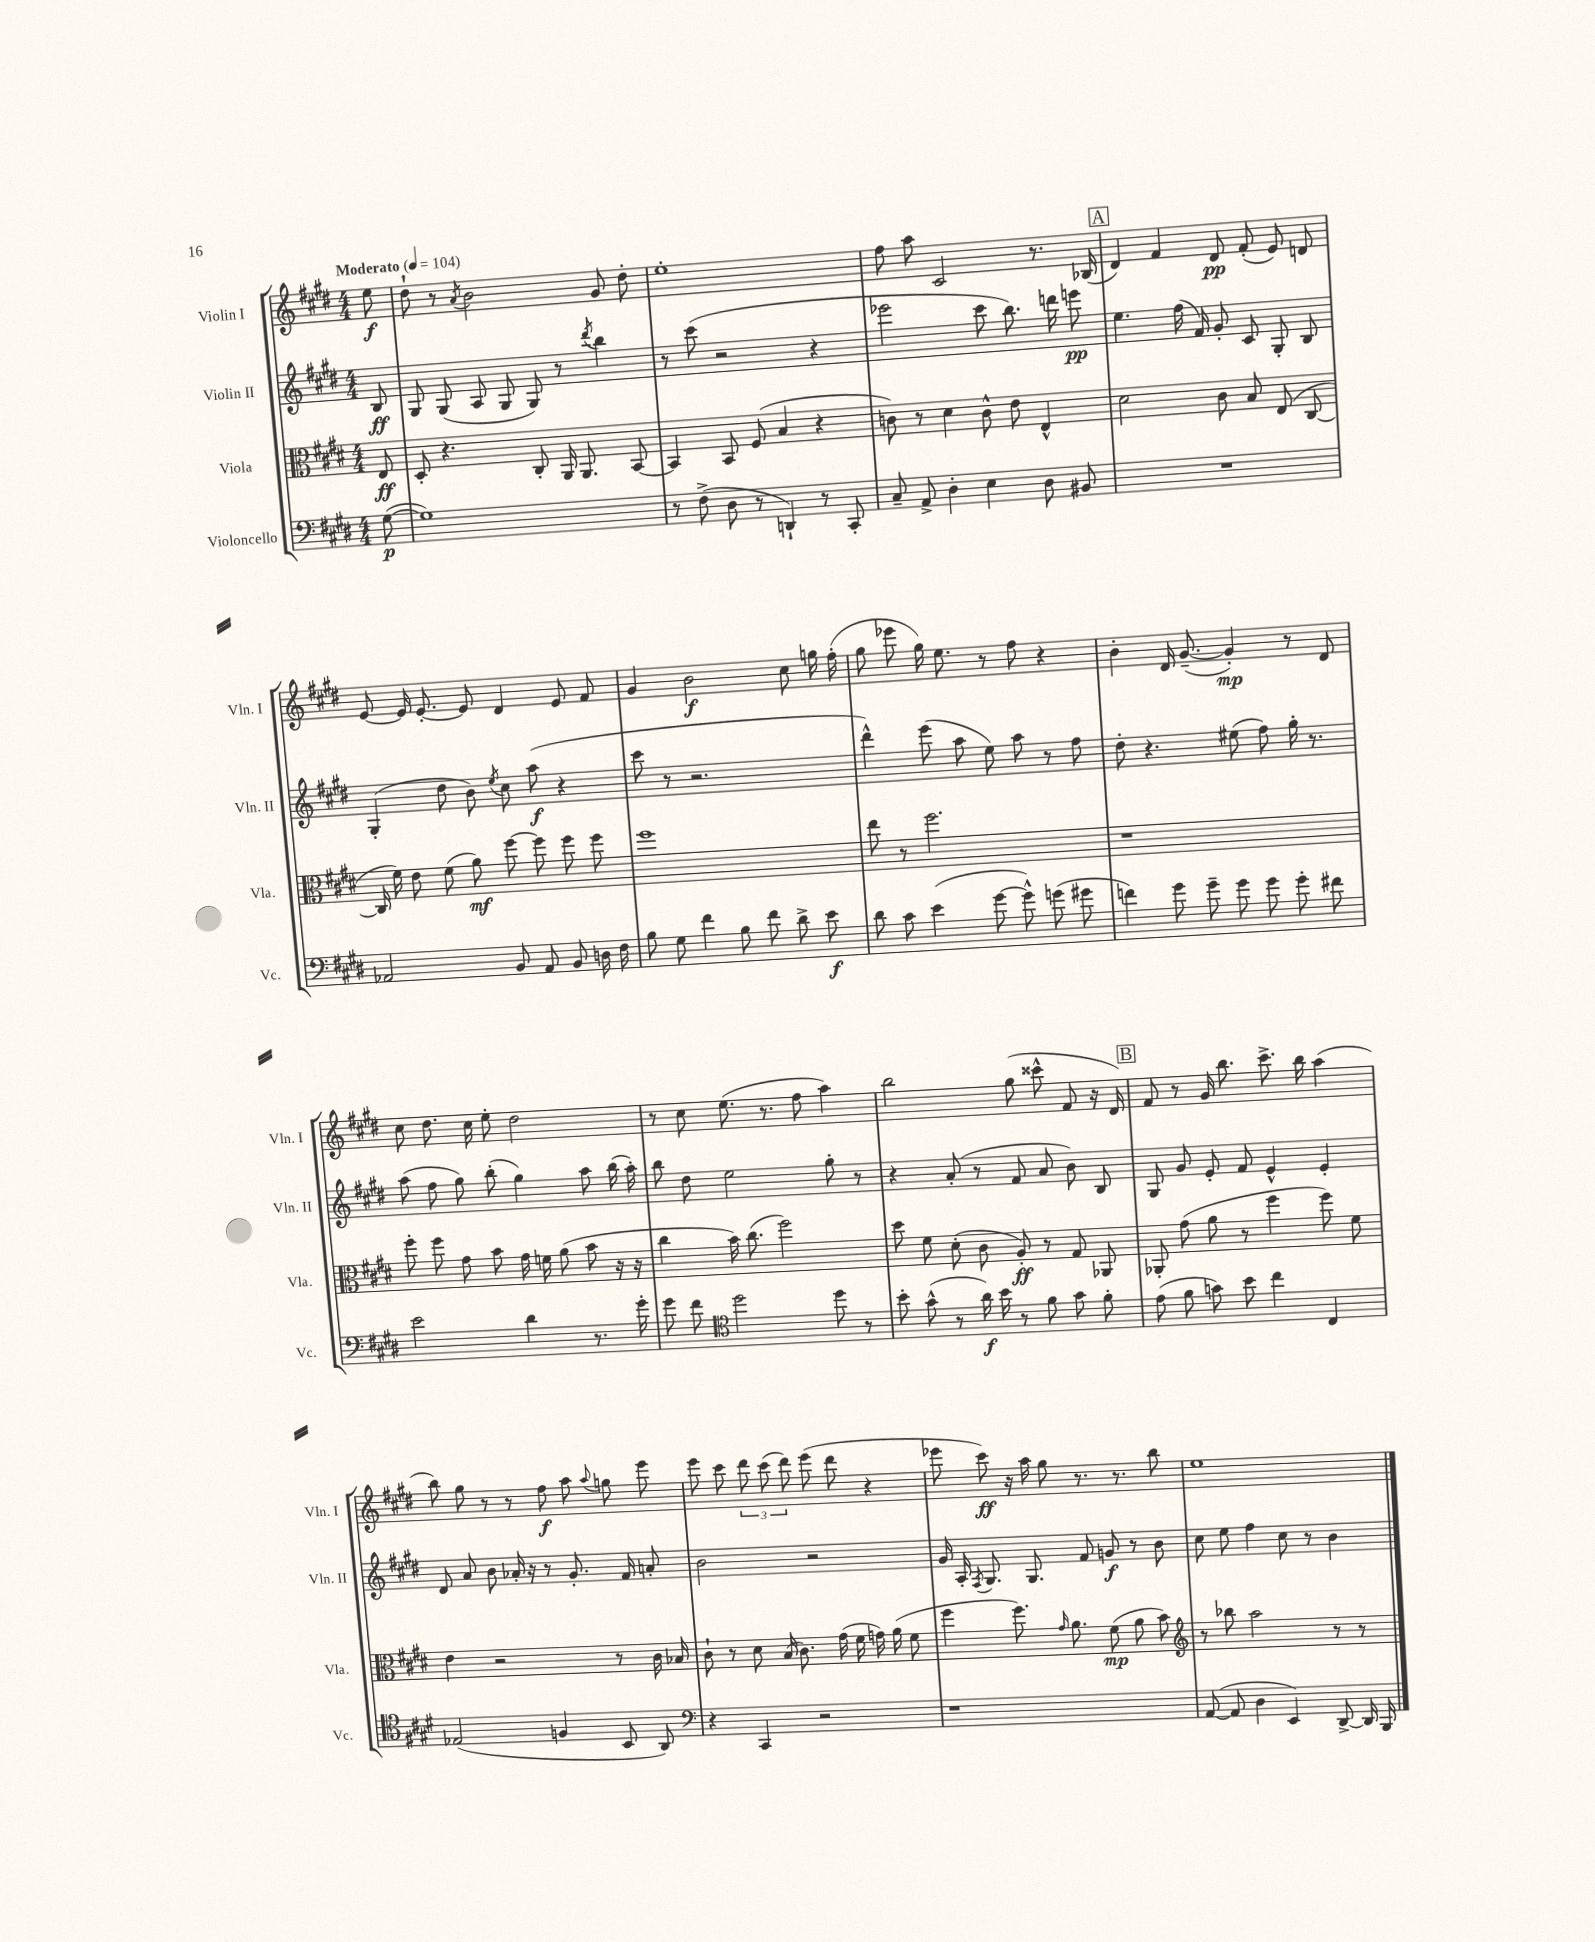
<<
\new StaffGroup <<
\new Staff = "s0" \with { instrumentName = "Violin I" shortInstrumentName = "Vln. I" } {
    \clef treble \key e \major \numericTimeSignature \time 4/4 \partial 8 \tempo "Moderato" 4 = 104
    \autoBeamOff e''8\f |
    dis''8-! r8 \acciaccatura { a'8 } b'2 gis'8 dis''8-. |
    e''1-. |
    fis''8 a''8 cis'2 r8. bes16( |
    \mark \markup { \box "A" } dis'4) fis'4 dis'8\pp fis'8-.( e'8) d'8 |
    e'8~ e'16 e'8.~-. e'8 dis'4 e'8 fis'8 |
    gis'4 b'2\f cis''8 g''16 fis''16-.( |
    gis''8 ees'''8 gis''16) e''8. r8 fis''8 r4 |
    b'4-. dis'16 gis'8.~--( gis'4-.\mp) r8 dis'8 |
    cis''8 dis''8. cis''16 e''8-. dis''2 |
    r8 cis''8 e''8.( r8. fis''8 a''4) |
    b''2 gis''8( cisis'''8-^ fis'8 r16 dis'16) |
    \mark \markup { \box "B" } fis'8 r8 gis'16 b''8. cis'''8.-> b''16 a''4( |
    b''8) gis''8 r8 r8 fis''8\f a''8 \appoggiatura { a''8 } g''8 e'''8 |
    e'''8 cis'''8 \tuplet 3/2 { dis'''8 cis'''8( dis'''8) } e'''8( dis'''8 r4 |
    ees'''8 cis'''8\ff) r16 a''16 gis''8 r8. r8. b''8 |
    e''1 \bar "|." |
}
\new Staff = "s1" \with { instrumentName = "Violin II" shortInstrumentName = "Vln. II" } {
    \clef treble \key e \major \numericTimeSignature \time 4/4 \partial 8
    \autoBeamOff b8\ff |
    gis8 gis8( a8 gis8 gis8) r8 \acciaccatura { dis'''8 } b''4 |
    r8 cis'''8( r2 r4 |
    ees'''2 cis'''8 b''8.) d'''16 e'''8\pp |
    \mark \markup { \box "A" } e''4. fis''16( fis'16) gis'8-. cis'8 gis8-. b8 |
    gis4-.( dis''8 b'8) \acciaccatura { e''8 } cis''8 a''8\f( r4 |
    cis'''8 r8 r2. |
    dis'''4-^) e'''8( a''8 e''8) a''8 r8 fis''8 |
    dis''8-. r4. eis''8( fis''8) gis''16-. r8. |
    a''8( fis''8 gis''8) b''8-.( gis''4) a''8 b''16( a''16-.) |
    b''8 dis''8 e''2 gis''8-. r8 |
    r4 a'8-.( r8 fis'8 a'8 b'8) b8 |
    \mark \markup { \box "B" } gis8 gis'8 e'8-. fis'8 e'4-^ e'4-. |
    dis'8 a'8 b'8 aes'16-. r16 r8 gis'8.-. fis'16 a'8-. |
    b'2 r2 |
    gis'16 a16-. \acciaccatura { fis8 } gis8. gis8. fis'8 g'8\f r8 b'8 |
    cis''8 e''8 fis''4 cis''8 r8 b'4 \bar "|." |
}
\new Staff = "s2" \with { instrumentName = "Viola" shortInstrumentName = "Vla." } {
    \clef alto \key e \major \numericTimeSignature \time 4/4 \partial 8
    \autoBeamOff e8\ff |
    dis8-. r4. cis8-. a,16 a,8. b,8~ |
    b,4 b,8 fis8( b4 r4 |
    c'8) r8 dis'4 c'8-^ e'8 e4-^ |
    \mark \markup { \box "A" } dis'2 cis'8 b8 e8( cis8~ |
    cis16 fis'16) e'8 fis'8( a'8\mf) fis''8~ fis''8 fis''8 fis''8 |
    fis''1 |
    e''8 r8 fis''2. |
    r1 |
    fis''8-. fis''8 gis'8 b'8 gis'16 f'16 a'8( b'8 r16 r16 |
    cis''4 b'16) cis''8.( fis''2) |
    dis''8 fis'8 dis'8-.( cis'8 a8-.\ff) r8 gis8 aes,8 |
    \mark \markup { \box "B" } aes,8-. gis'8( a'8 r8 fis''4 fis''8) fis'8 |
    e'4 r2 r8 cis'16 bes16 |
    cis'8-! r8 dis'8 b16( cis'8.) gis'16( fis'16 g'16) a'16( fis'8 |
    fis''4 fis''8.) \grace { gis'16 } a'8. fis'8\mp( a'8 b'8) |
    \clef treble r8 bes''8 a''2 r8 r8 \bar "|." |
}
\new Staff = "s3" \with { instrumentName = "Violoncello" shortInstrumentName = "Vc." } {
    \clef bass \key e \major \numericTimeSignature \time 4/4 \partial 8
    \autoBeamOff gis8~\p( |
    gis1) |
    r8 fis8->( dis8 r8 d,4-!) r8 cis,8-. |
    cis8-- a,8-> dis4-. e4 dis8 bis,8 |
    \mark \markup { \box "A" } R1 |
    aes,2 b,8 aes,8 b,8 d16 fis16 |
    b8 gis8 fis'4 b8 fis'8 dis'8-> e'8\f |
    dis'8 cis'8 e'4( gis'8~ gis'8-^) g'8( gis'8 |
    f'4) gis'8 gis'8-- gis'8 gis'8 gis'8-. fis'8 |
    e'2 dis'4 r8. gis'16-. |
    gis'8 fis'8 \clef tenor dis''2 dis''8 r8 |
    b'8-. gis'8-^( r8 a'16\f) b'16 r8 fis'8 gis'8 fis'8-. |
    \mark \markup { \box "B" } e'8( fis'8 g'8) b'8 cis''4 cis4 |
    ees2( f4 b,8 a,8) |
    \clef bass r4 cis,4 r2 |
    r1 |
    a,8~( a,8 dis4 e,4) dis,8~-> dis,16 b,,16 \bar "|." |
}
>>
>>
\layout { \context { \Score \remove "Bar_number_engraver" } }
